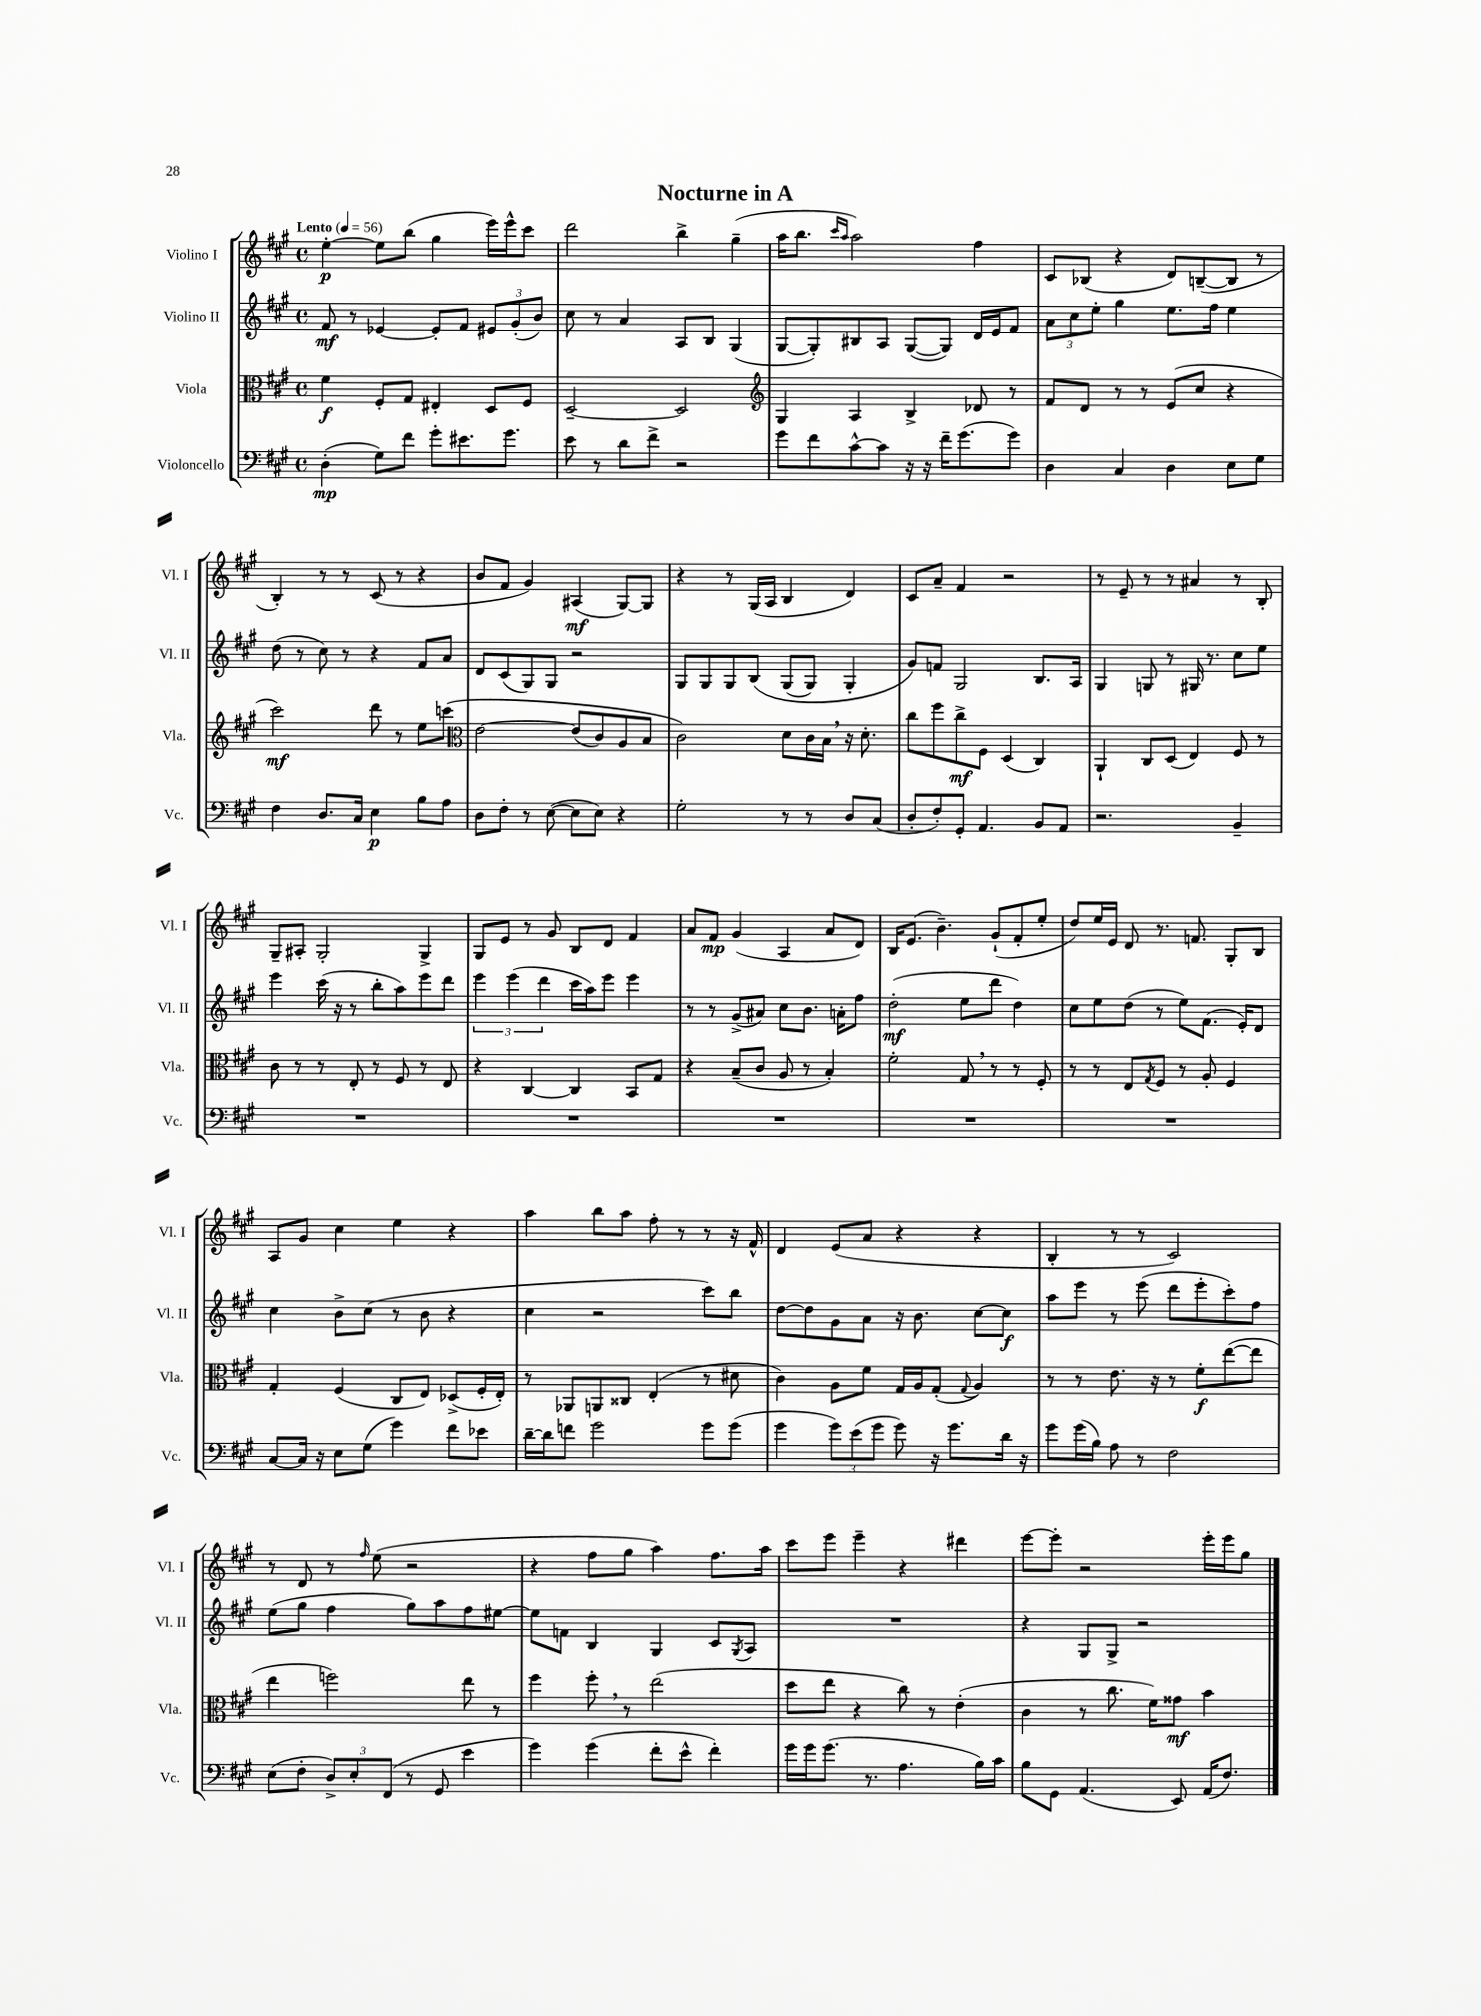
\header { title = "Nocturne in A" }
<<
\new StaffGroup <<
\new Staff = "s0" \with { instrumentName = "Violino I" shortInstrumentName = "Vl. I" } {
    \clef treble \key a \major \defaultTimeSignature \time 4/4 \tempo "Lento" 4 = 56
    e''4~-.\p e''8 b''8( gis''4 e'''16) e'''16-^ cis'''8 |
    d'''2 b''4-> gis''4--( |
    a''16 b''8. \grace { cis'''16 a''16 } a''2) fis''4 |
    cis'8 bes8( r4 d'8) b8~--( b8 r8 |
    b4-.) r8 r8 cis'8( r8 r4 |
    b'8 fis'8 gis'4) ais4\mf( gis8~) gis8 |
    r4 r8 gis16( a16 b4 d'4) |
    cis'8 a'8-- fis'4 r2 |
    r8 e'8-- r8 r8 ais'4 r8 b8-. |
    gis8-- ais8-. gis2-. gis4-> |
    gis8 e'8 r8 gis'8 b8 d'8 fis'4 |
    a'8 fis'8\mp gis'4( a4 a'8 d'8) |
    b16 e'8.( b'4.--) gis'8-!( fis'8-. e''8-. |
    d''8) e''16 e'16 d'8 r8. f'8. gis8-. b8 |
    a8 gis'8 cis''4 e''4 r4 |
    a''4 b''8 a''8 fis''8-. r8 r8 r16 fis'16-^ |
    d'4 e'8( a'8 r4 r4 |
    b4-. r8 r8 cis'2) |
    r8 d'8 r8 \grace { fis''16 } e''8( r2 |
    r4 fis''8 gis''8 a''4) fis''8. a''16 |
    cis'''8 e'''8 e'''4-- r4 dis'''4 |
    e'''8~ e'''8-. r2 e'''16-. e'''16 gis''8 \bar "|." |
}
\new Staff = "s1" \with { instrumentName = "Violino II" shortInstrumentName = "Vl. II" } {
    \clef treble \key a \major \defaultTimeSignature \time 4/4
    fis'8\mf r8 ees'4~ ees'8-. fis'8 \tuplet 3/2 { eis'8 gis'8-.( b'8) } |
    cis''8 r8 a'4 a8 b8 gis4( |
    gis8~ gis8-.) bis8 a8 gis8~( gis8) d'16 e'16 fis'8 |
    \tuplet 3/2 { a'8 cis''8 e''8-. } gis''4 e''8. fis''16 e''4 |
    d''8( r8 cis''8) r8 r4 fis'8 a'8 |
    d'8 cis'8( gis8) gis8 r2 |
    gis8 gis8 gis8 b8\( gis8( gis8) gis4-. |
    gis'8\) f'8 gis2 b8. a16 |
    gis4 g8 r8 gis16 r8. cis''8 e''8 |
    e'''4 cis'''16( r16 r8 b''8-. a''8) e'''8 d'''8 |
    \tuplet 3/2 { e'''4 e'''4( d'''4 } cis'''16 a''16) e'''8 e'''4 |
    r8 r8 gis'8->( ais'8) cis''8 b'8. a'16-. fis''8 |
    d''2-.\mf( e''8 d'''8 d''4) |
    cis''8 e''8 d''8( r8 e''8) fis'8.( e'16-.) d'8 |
    cis''4 b'8-> cis''8( r8 b'8 r4 |
    cis''4 r2 cis'''8) b''8 |
    d''8~ d''8 gis'8 a'8 r16 b'8. cis''8~ cis''8\f |
    a''8 e'''8 r8 e'''8( d'''8 e'''8-. cis'''8-.) fis''8 |
    e''8( gis''8 fis''4 gis''8) a''8 fis''8 eis''8~ |
    eis''8 f'8 b4 gis4 cis'8 \acciaccatura { gis8 } a8 |
    R1 |
    r4 gis8 gis8-> r2 \bar "|." |
}
\new Staff = "s2" \with { instrumentName = "Viola" shortInstrumentName = "Vla." } {
    \clef alto \key a \major \defaultTimeSignature \time 4/4
    fis'4\f fis8-. gis8 eis4-. d8 fis8 |
    d2~-- d2 |
    \clef treble gis4 a4 b4-> des'8 r8 |
    fis'8 d'8 r8 r8 e'8( cis''8 r4 |
    cis'''2\mf) d'''8 r8 e''8 c'''8\( |
    \clef alto e'2~ e'8( cis'8) a8 b8 |
    cis'2\) d'8 cis'16 b16 \breathe r16 d'8.-. |
    cis''8 fis''8 cis''8->\mf fis8 d4( cis4) |
    a,4-! cis8 d8( e4) fis8 r8 |
    cis'8 r8 r8 e8-. r8 fis8 r8 e8 |
    r4 cis4~ cis4 b,8 gis8 |
    r4 b8--( cis'8 a8 r8 b4-.) |
    fis'2-. gis8 \breathe r8 r8 fis8-. |
    r8 r8 e8 \acciaccatura { gis8 } fis8 r8 a8-. fis4 |
    gis4-. fis4( cis8 e8) des8->( fis16-. e16-.) |
    r8 aes,8 a,8 cisis8 e4-.( r8 dis'8 |
    cis'4) a8 fis'8 gis16 a16 gis8-.( \appoggiatura { gis8 } a4) |
    r8 r8 e'8. r16 r8 fis'8-.\f e''8~( e''8 |
    e''4 f''2) e''8 r8 |
    fis''4 fis''8-. \breathe r8 e''2( |
    d''8 e''8 r4 cis''8) r8 e'4-.( |
    cis'4 r8 cis''8. fis'16) gisis'8\mf b'4 \bar "|." |
}
\new Staff = "s3" \with { instrumentName = "Violoncello" shortInstrumentName = "Vc." } {
    \clef bass \key a \major \defaultTimeSignature \time 4/4
    d4-.\mp( gis8) fis'8 gis'8-. eis'8. gis'8. |
    e'8 r8 d'8 fis'8-> r2 |
    gis'8 fis'8 cis'8~-^ cis'8 r16 r16 fis'16-- gis'8.( gis'8) |
    d4 cis4 d4 e8 gis8 |
    fis4 d8. cis16 e4\p b8 a8 |
    d8 fis8-. r8 e8~( e8 e8) r4 |
    gis2-. r8 r8 d8 cis8( |
    d8-. fis8-.) gis,8-. a,4. b,8 a,8 |
    r2. b,4-- |
    R1 |
    R1 |
    R1 |
    R1 |
    R1 |
    cis8~ cis16 r16 e8 gis8( gis'4) fis'8 ees'8 |
    d'16~-- d'16 f'8 gis'2 gis'8 gis'8( |
    gis'4 \tuplet 3/2 { gis'8) e'8( gis'8 } gis'8) r16 gis'8. d'16 r16 |
    gis'8 gis'16( b16) a8 r8 fis2 |
    e8( fis8-. \tuplet 3/2 { d8->) e8-. fis,8( } r8 gis,8 e'4 |
    gis'4) gis'4( fis'8-. e'8-^ fis'4-.) |
    gis'16 gis'16 gis'8.( r8. a4. b16) cis'16 |
    b8 gis,8 a,4.( e,8) a,16( fis8.) \bar "|." |
}
>>
>>
\layout { \context { \Score \remove "Bar_number_engraver" } }
